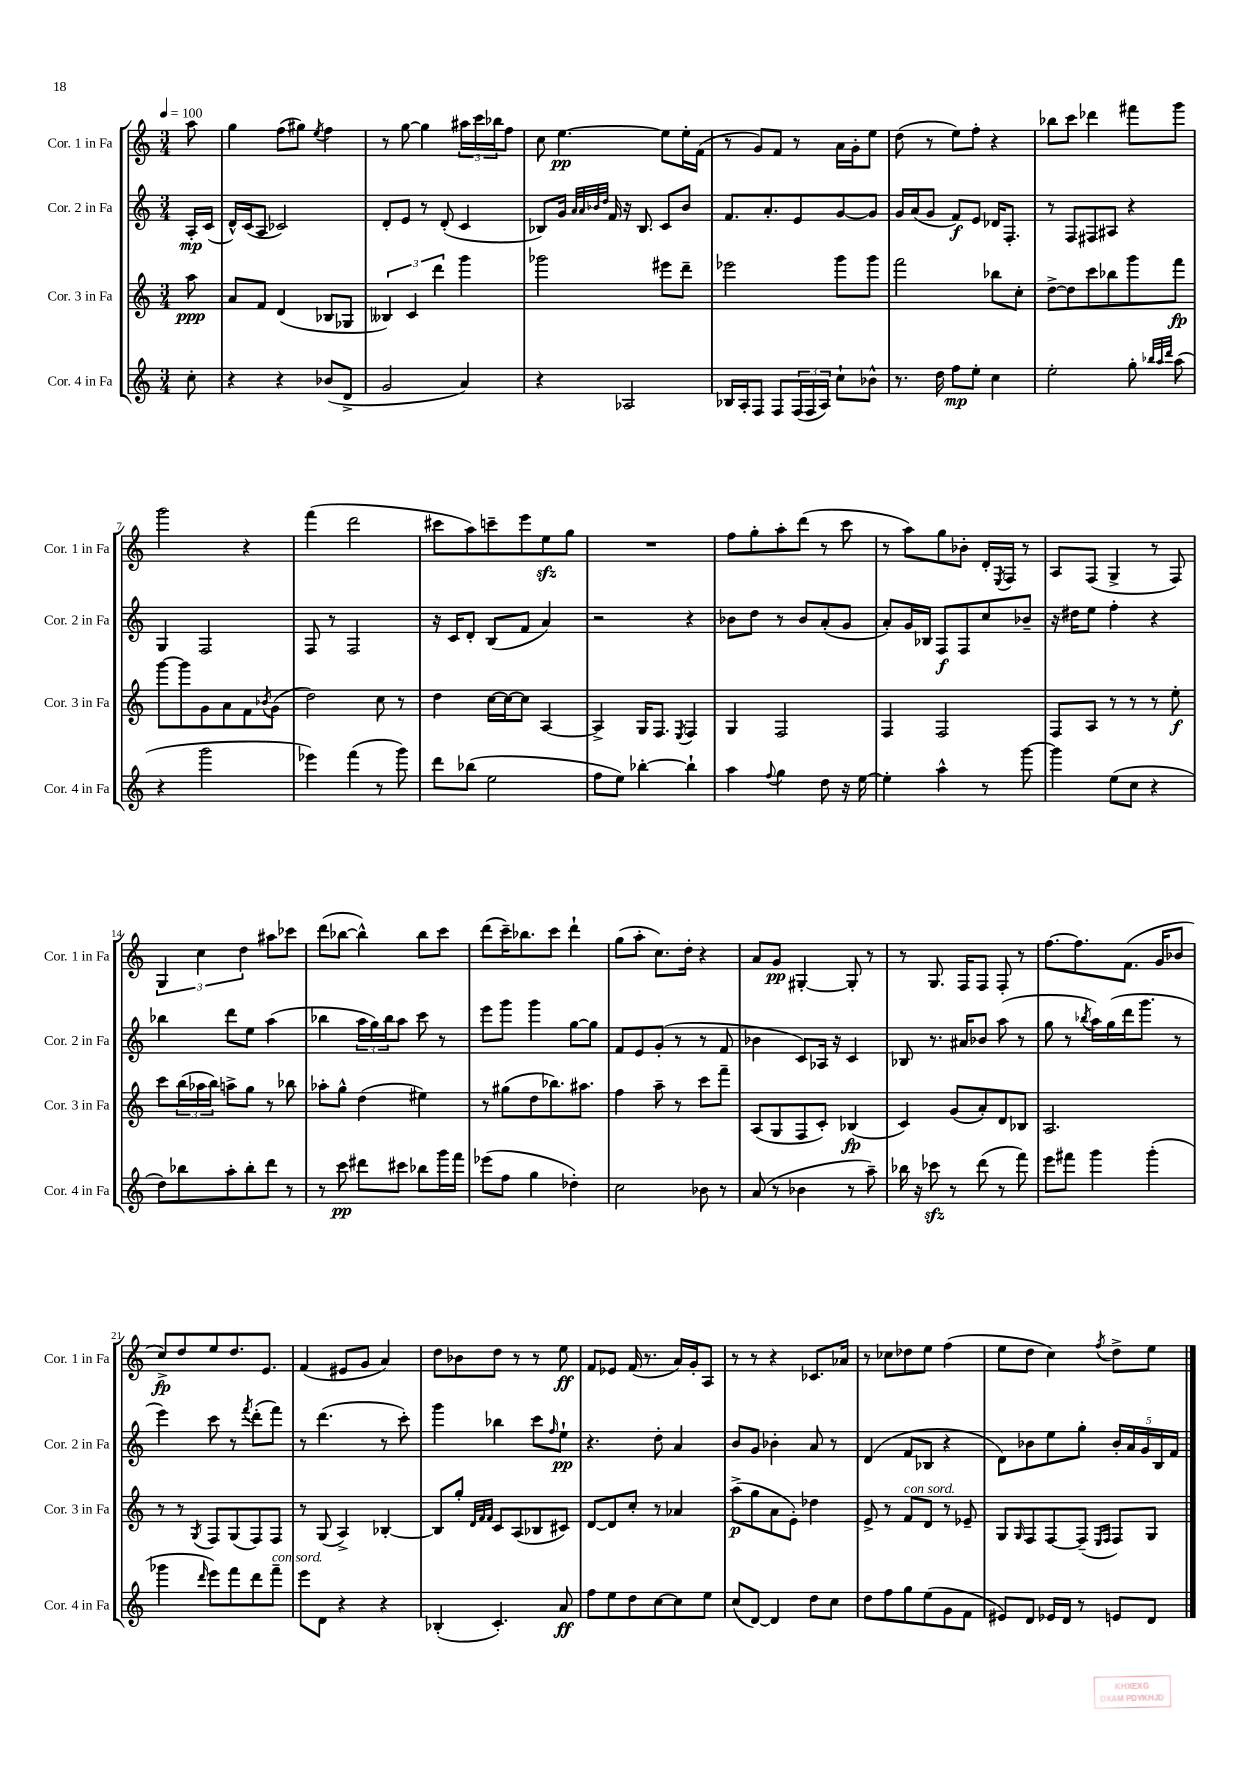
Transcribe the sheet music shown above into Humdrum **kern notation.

**kern	**dynam	**kern	**dynam	**kern	**dynam	**kern	**dynam
*part4	*part4	*part3	*part3	*part2	*part2	*part1	*part1
*staff4	*staff4	*staff3	*staff3	*staff2	*staff2	*staff1	*staff1
*I"Cor. 4 in Fa	*	*I"Cor. 3 in Fa	*	*I"Cor. 2 in Fa	*	*I"Cor. 1 in Fa	*
*I'Cor. 4 in Fa	*	*I'Cor. 3 in Fa	*	*I'Cor. 2 in Fa	*	*I'Cor. 1 in Fa	*
*clefG2	*	*clefG2	*	*clefG2	*	*clefG2	*
*k[]	*	*k[]	*	*k[]	*	*k[]	*
*M3/4	*	*M3/4	*	*M3/4	*	*M3/4	*
*MM100	*	*MM100	*	*MM100	*	*MM100	*
=	=	=	=	=	=	=	=
8cc'\	.	8aa\	ppp	16A'/LL	mp	8aa\	.
.	.	.	.	(16c/JJ	.	.	.
=1	=1	=1	=1	=1	=1	=1	=1
4r	.	8a/L	.	16d^^/LL)	.	4gg\	.
.	.	.	.	(16c/J	.	.	.
.	.	8f/J	.	8A/J	.	.	.
4r	.	(4d/	.	2c-X/)	.	(8ff\L	.
.	.	.	.	.	.	8gg#X\J)	.
.	.	.	.	.	.	8qee/	.
(8b-X/L	.	8B-X/L	.	.	.	4ff\	.
8d^/J	.	8G-X/J	.	.	.	.	.
=2	=2	=2	=2	=2	=2	=2	=2
2g/	.	6B--X/)	.	8d'/L	.	8r	.
.	.	.	.	8e/J	.	[8gg\	.
.	.	6c/	.	.	.	.	.
.	.	.	.	8r	.	4gg\]	.
.	.	6ddd\	.	.	.	.	.
.	.	.	.	(8d'/	.	.	.
4a/)	.	4ggg\	.	4c/	.	24aa#X\LL	.
.	.	.	.	.	.	24ccc\	.
.	.	.	.	.	.	24bb-X\J	.
.	.	.	.	.	.	8ff\J	.
=3	=3	=3	=3	=3	=3	=3	=3
4r	.	2ggg-X\	.	8B-X/L)	.	8cc\	.
.	.	.	.	16g/Jk	.	[4.ee\	pp
.	.	.	.	32qqa/LLL	.	.	.
.	.	.	.	32qqa/	.	.	.
.	.	.	.	32qqb-X/	.	.	.
.	.	.	.	32qqdd/JJJ	.	.	.
.	.	.	.	16f/	.	.	.
2A-X/	.	.	.	16r	.	.	.
.	.	.	.	8.B-/	.	.	.
.	.	8eee#X\L	.	8c/L	.	8ee\L]	.
.	.	8ddd~\J	.	8b-/J	.	16ee'\L	.
.	.	.	.	.	.	(16f\JJ	.
=4	=4	=4	=4	=4	=4	=4	=4
16B-X/LL	.	2eee-X\	.	8.f/L	.	8r	.
16A'/J	.	.	.	.	.	.	.
8F/J	.	.	.	.	.	8g/L)	.
.	.	.	.	8.a'/	.	.	.
8F/L	.	.	.	.	.	8f/J	.
(24F/L	.	.	.	8e/	.	8r	.
24F/	.	.	.	.	.	.	.
24A/JJ)	.	.	.	.	.	.	.
8cc`\L	.	8ggg\L	.	[8g/	.	16a\LL	.
.	.	.	.	.	.	16g'\J	.
8b-X^^\J	.	8ggg\J	.	8g/J]	.	8ee\J	.
=5	=5	=5	=5	=5	=5	=5	=5
8.r	.	2fff\	.	16g/LL	.	(8dd\	.
.	.	.	.	(16a/J	.	.	.
.	.	.	.	8g/J	.	8r	.
16dd\	.	.	.	.	.	.	.
8ff\L	mp	.	.	8f/L)	f	8ee\L)	.
8ee'\J	.	.	.	8e/J	.	8ff'\J	.
4cc\	.	8bb-X\L	.	16d-X/KL	.	4r	.
.	.	.	.	8.F'/J	.	.	.
.	.	8cc'\J	.	.	.	.	.
=6	=6	=6	=6	=6	=6	=6	=6
2ee'\	.	[8dd^\L	.	8r	.	8bb-X\L	.
.	.	8dd\]	.	8F/L	.	8ccc\J	.
.	.	8ccc\	.	8F#X/	.	4ddd-X\	.
.	.	8bb-X\	.	8A#X/J	.	.	.
8gg'\	.	8ggg\	.	4r	.	8fff#X\L	.
32qqbb-X/LLL	.	.	.	.	.	.	.
32qqaa/	.	.	.	.	.	.	.
32qqddd/JJJ	.	.	.	.	.	.	.
(8aa\	.	8fff\J	fp	.	.	8ggg\J	.
!!LO:LB:g=z
=7	=7	=7	=7	=7	=7	=7	=7
4r	.	[8ggg\L	.	4G/	.	2ggg\	.
.	.	8ggg\]	.	.	.	.	.
2ggg\	.	8g\	.	2F/	.	.	.
.	.	8a\	.	.	.	.	.
.	.	8f\	.	.	.	4r	.
.	.	8qb-X/	.	.	.	.	.
.	.	(8g\J	.	.	.	.	.
=8	=8	=8	=8	=8	=8	=8	=8
4eee-X\)	.	2dd\)	.	8F/	.	(4fff\	.
.	.	.	.	8r	.	.	.
(4fff\	.	.	.	2F/	.	2ddd\	.
8r	.	8cc\	.	.	.	.	.
8ggg\)	.	8r	.	.	.	.	.
=9	=9	=9	=9	=9	=9	=9	=9
8ddd\L	.	4dd\	.	16r	.	8ccc#X\L	.
.	.	.	.	16c/KL	.	.	.
(8bb-X\J	.	.	.	8d'/J	.	8aa\)	.
2ee\	.	[16cc\LL	.	(8B/L	.	8cccn~\	.
.	.	16cc\J_	.	.	.	.	.
.	.	8cc\J]	.	8f/J	.	8eee\	.
.	.	[4A/	.	4a/)	.	8eezz\	.
.	.	.	.	.	.	8gg\J	.
=10	=10	=10	=10	=10	=10	=10	=10
8ff\L	.	4A^/]	.	2r	.	2.r	.
8ee\J)	.	.	.	.	.	.	.
[4bb-X'\	.	16G/KL	.	.	.	.	.
.	.	8.F/J	.	.	.	.	.
.	.	8qE/	.	.	.	.	.
4bb-`\]	.	4F/	.	4r	.	.	.
=11	=11	=11	=11	=11	=11	=11	=11
4aa\	.	4G/	.	8b-X\L	.	8ff\L	.
.	.	.	.	8dd\J	.	8gg'\	.
8qqff/	.	.	.	.	.	.	.
4gg\	.	2F/	.	8r	.	8aa'\	.
.	.	.	.	8b-/L	.	(8ddd\J	.
8dd\	.	.	.	(8a'/	.	8r	.
16r	.	.	.	8g/J	.	8ccc\	.
[16ee\	.	.	.	.	.	.	.
=12	=12	=12	=12	=12	=12	=12	=12
4ee'\]	.	4F/	.	8a'/L)	.	8r	.
.	.	.	.	16g/L	.	8aa\L)	.
.	.	.	.	16B-X/JJ	.	.	.
4aa^^\	.	2F/	.	8F/L	f	8gg\	.
.	.	.	.	8F/	.	8b-X'\J	.
8r	.	.	.	8cc/	.	16d'/LL	.
.	.	.	.	.	.	8qE/	.
.	.	.	.	.	.	16F/JJ	.
[8ggg\	.	.	.	8b-X~/J	.	8r	.
=13	=13	=13	=13	=13	=13	=13	=13
4ggg\]	.	8F/L	.	16r	.	8A/L	.
.	.	.	.	16dd#X\KL	.	.	.
.	.	8A/J	.	8ee\J	.	(8F/J	.
(8ee\L	.	8r	.	4ff'\	.	4G^/	.
8cc\J	.	8r	.	.	.	.	.
4r	.	8r	.	4r	.	8r	.
.	.	8ee'\	f	.	.	8F/)	.
!!LO:LB:g=z
=14	=14	=14	=14	=14	=14	=14	=14
8dd\L)	.	8ccc\L	.	4bb-X\	.	6G/	.
8bb-X\	.	(24bb\L	.	.	.	.	.
.	.	24aa-X\	.	.	.	6cc\	.
.	.	24bb\JJ)	.	.	.	.	.
8aa'\	.	8aan^\L	.	8ddd\L	.	.	.
.	.	.	.	.	.	6dd\	.
8bb-'\	.	8gg\J	.	8ee\J	.	.	.
8ddd\J	.	8r	.	(4aa\	.	8aa#X\L	.
8r	.	8bb-X\	.	.	.	8ccc-X\J	.
=15	=15	=15	=15	=15	=15	=15	=15
8r	.	8aa-X'\L	.	4bb-X\	.	(8ddd\L	.
8ccc\	pp	8gg^^\J	.	.	.	[8bb-X\J	.
8ddd#X\L	.	(4dd\	.	24aa\LL	.	4bb-^^\])	.
.	.	.	.	24gg\)	.	.	.
.	.	.	.	24bb-\J	.	.	.
8ccc#X\J	.	.	.	8aa\J	.	.	.
8bb-X\L	.	4ee#X\)	.	8ccc\	.	8bb-\L	.
16ggg\L	.	.	.	8r	.	8ccc\J	.
16fff\JJ	.	.	.	.	.	.	.
=16	=16	=16	=16	=16	=16	=16	=16
(8eee-X\L	.	8r	.	8eee\L	.	(8ddd\L	.
8ff\J	.	(8gg#X\L	.	8ggg\J	.	16ccc~\K)	.
.	.	.	.	.	.	8.bb-X\	.
4gg\	.	8dd\	.	4ggg\	.	.	.
.	.	8.bb-X\)	.	.	.	8ccc\J	.
4dd-X'\)	.	.	.	[8gg\L	.	4ddd`\	.
.	.	8.aa#X\J	.	.	.	.	.
.	.	.	.	8gg\J]	.	.	.
=17	=17	=17	=17	=17	=17	=17	=17
2cc\	.	4ff\	.	8f/L	.	(8gg\L	.
.	.	.	.	8e/	.	8aa'\J	.
.	.	8aa~\	.	(8g'/J	.	8.cc\L)	.
.	.	8r	.	8r	.	.	.
.	.	.	.	.	.	16dd'\Jk	.
8b-X\	.	8ccc\L	.	8r	.	4r	.
8r	.	8fff~\J	.	8f/	.	.	.
=18	=18	=18	=18	=18	=18	=18	=18
(8a/	.	(8A/L	.	4b-X\	.	8a/L	.
8r	.	8G/	.	.	.	8g/J	pp
4b-X\	.	8F/	.	8c/L)	.	[4G#X'/	.
.	.	8c'/J)	.	16A-X/Jk	.	.	.
.	.	.	.	16r	.	.	.
8r	.	(4B-X/	fp	4c/	.	8G#'/]	.
8aa~\)	.	.	.	.	.	8r	.
=19	=19	=19	=19	=19	=19	=19	=19
16bb-X\	.	4c/)	.	8B-X/	.	8r	.
16r	.	.	.	.	.	.	.
8ccc-Xzz\	.	.	.	8.r	.	8.G/	.
8r	.	(8g/L	.	.	.	.	.
.	.	.	.	16a#X/KL	.	16F/KL	.
(8ddd\	.	8a'/)	.	8b-X/J	.	8F/J	.
8r	.	8d/	.	(8aa\	.	8F'/	.
8fff\)	.	8B-X/J	.	8r	.	8r	.
=20	=20	=20	=20	=20	=20	=20	=20
8eee\L	.	2.A/	.	8gg\	.	[8.ff\L	.
8fff#X\J	.	.	.	8r	.	.	.
.	.	.	.	.	.	8.ff\]	.
.	.	.	.	8qbb-X/	.	.	.
4ggg\	.	.	.	16aa\LL)	.	.	.
.	.	.	.	(16gg\	.	.	.
.	.	.	.	16ddd\J	.	(8.f\J	.
.	.	.	.	8.ggg\J	.	.	.
(4ggg'\	.	.	.	.	.	.	.
.	.	.	.	.	.	16g/KL	.
.	.	.	.	8r	.	8b-X/J	.
!!LO:LB:g=z
=21	=21	=21	=21	=21	=21	=21	=21
4ggg-X\	.	8r	.	4eee\)	.	8cc^/L)	fp
.	.	8r	.	.	.	8dd/	.
16qqddd/	.	8qG/	.	.	.	.	.
8eee\L)	.	8F/L	.	8ccc\	.	8ee/	.
8fff\	.	(8G/	.	8r	.	8.dd/	.
.	.	.	.	8qfff/	.	.	.
8ddd\	.	8F/)	.	(8ddd'\L	.	.	.
.	.	.	.	.	.	8.e/J	.
!LO:TX:a:i:t=con sord.	!	!	!	!	!	!	!
8fff~\J	.	8F/J	.	8fff\J)	.	.	.
=22	=22	=22	=22	=22	=22	=22	=22
8eee\L	.	8r	.	8r	.	(4f/	.
8d\J	.	(8G/	.	(4.ddd\	.	.	.
4r	.	4A^/)	.	.	.	8e#X/L	.
.	.	.	.	.	.	8g/J	.
4r	.	[4B-X'/	.	8r	.	4a/)	.
.	.	.	.	8ccc'\)	.	.	.
=23	=23	=23	=23	=23	=23	=23	=23
(4B-X'/	.	8B-/L]	.	4ggg\	.	8dd\L	.
.	.	8gg'/J	.	.	.	8b-X\	.
.	.	32qqd/LLL	.	.	.	.	.
.	.	32qqf/	.	.	.	.	.
.	.	32qqf/JJJ	.	.	.	.	.
4.c'/)	.	8c/L	.	4bb-X\	.	8dd\J	.
.	.	(8A/	.	.	.	8r	.
.	.	8B-X/	.	8ccc\L	.	8r	.
.	.	.	.	16qqff/	.	.	.
8a/	ff	8c#X/J)	.	8ee`\J	pp	8ee\	ff
=24	=24	=24	=24	=24	=24	=24	=24
8ff\L	.	[8d/L	.	4.r	.	8f/L	.
8ee\	.	8d/]	.	.	.	8e-X/J	.
8dd\	.	8cc'/J	.	.	.	(16f/	.
.	.	.	.	.	.	8.r	.
[8cc\	.	8r	.	8dd'\	.	.	.
8cc\]	.	4a-X/	.	4a/	.	16a/LL)	.
.	.	.	.	.	.	16g'/J	.
8ee\J	.	.	.	.	.	8A/J	.
=25	=25	=25	=25	=25	=25	=25	=25
(8cc/L	.	(8aa^\L	p	8b/L	.	8r	.
[8d/J)	.	8gg\	.	8g/J	.	8r	.
4d/]	.	8a\	.	4b-X'\	.	4r	.
.	.	8e'\J)	.	.	.	.	.
8dd\L	.	4dd-X\	.	8a/	.	8.c-X/L	.
8cc\J	.	.	.	8r	.	.	.
.	.	.	.	.	.	16a-X/Jk	.
=26	=26	=26	=26	=26	=26	=26	=26
8dd\L	.	8e^/	.	(4d/	.	8r	.
8ff\	.	8r	.	.	.	8cc-X\L	.
!	!	!LO:TX:a:i:t=con sord.	!	!	!	!	!
8gg\	.	8f/L	.	8f/L	.	8dd-X\	.
(8ee\	.	8d/J	.	8B-X/J	.	8ee\J	.
8g\	.	8r	.	4r	.	(4ff\	.
8f\J	.	8e-X~/	.	.	.	.	.
=27	=27	=27	=27	=27	=27	=27	=27
8e#X/L)	.	8G/L	.	8d\L)	.	8ee\L	.
.	.	16qqG/	.	.	.	.	.
8d/J	.	8F/	.	8b-X\	.	8dd\J	.
16e-X/LL	.	[8F/	.	8ee\	.	4cc\)	.
16d/JJ	.	.	.	.	.	.	.
8r	.	(8F~/J]	.	8gg'\J	.	.	.
.	.	16qqE/LL	.	.	.	.	.
.	.	16qqF/JJ	.	.	.	8qff/	.
8en/L	.	8F/L)	.	20b-'/LL	.	8dd^\L	.
.	.	.	.	20a/	.	.	.
.	.	.	.	20g/	.	.	.
8d/J	.	8G/J	.	.	.	8ee\J	.
.	.	.	.	20B/	.	.	.
.	.	.	.	20f/JJ	.	.	.
==	==	==	==	==	==	==	==
*-	*-	*-	*-	*-	*-	*-	*-
